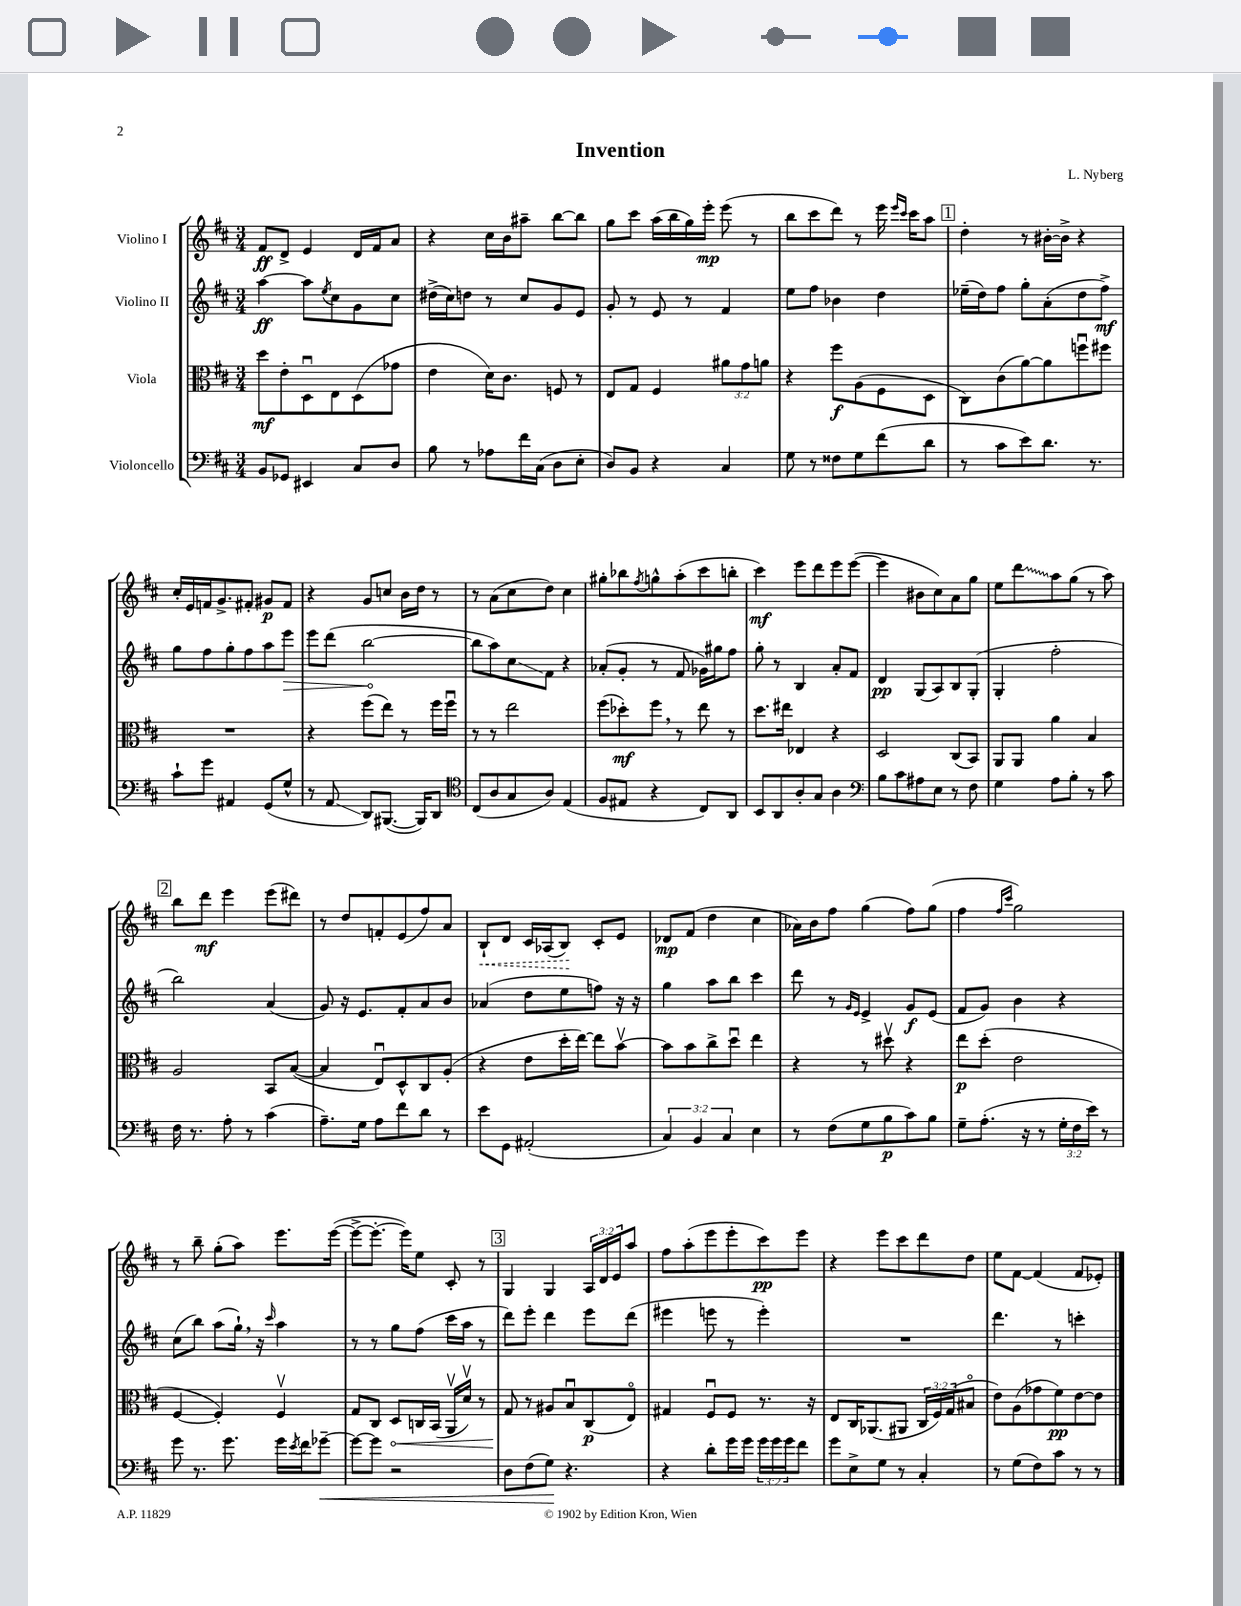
\header { title = "Invention" composer = "L. Nyberg" }
<<
\new StaffGroup <<
\new Staff = "s0" \with { instrumentName = "Violino I" } {
    \clef treble \key d \major \numericTimeSignature \time 3/4 \override Staff.TupletNumber.text = #tuplet-number::calc-fraction-text
    fis'8\ff d'8-> e'4 d'16 fis'16 a'8 |
    r4 cis''16 b'16 ais''8-- b''8~ b''8 |
    g''8 cis'''8 a''16( b''16 g''16) e'''16-.\mp e'''8( r8 |
    b''8 cis'''8 d'''8) r8 e'''16 \grace { e'''16 cis'''16 } cis'''16 a''8 |
    \mark \markup { \box "1" } d''4-. r8 bis'16~-. bis'16-> r4 |
    cis''16-. e'16 f'16 g'8.-> fis'8-. gis'8\p fis'8 |
    r4 g'8 c''8 b'16 d''16 r8 |
    r8 a'8( cis''8 d''8) cis''4 |
    gis''8-. bes''8 \acciaccatura { fis''8 } g''8-^ a''8-.( cis'''8 b''8-. |
    cis'''4\mf) e'''8 d'''8 e'''8 e'''8~( |
    e'''4 bis'8 cis''8) a'8 g''8 |
    e''8 \once \override Glissando.style = #'zigzag d'''8\glissando a''8 g''8( r8 a''8) |
    \mark \markup { \box "2" } b''8 d'''8\mf e'''4 e'''8( dis'''8) |
    r8 d''8 f'8-. e'8( fis''8) a'8 |
    \once \override Hairpin.style = #'dashed-line b8-!\< d'8 cis'16 aes16( b8\!) cis'8-. e'8 |
    des'8\mp fis'8( d''4 cis''4 |
    aes'16) b'16 fis''8 g''4( fis''8) g''8( |
    fis''4 \grace { fis''16 cis'''16 } g''2) |
    r8 b''8-- g''8-.( a''8) e'''8. e'''16~( |
    e'''8~-> e'''8.~-. e'''16) e''8 cis'8-. r8 |
    \mark \markup { \box "3" } g4 g4 \tuplet 3/2 { a16 d'16 e'16 } a''8 |
    fis''8 a''8-.( e'''8 e'''8-. cis'''8\pp) e'''8 |
    r4 e'''8 cis'''8 d'''8 d''8 |
    e''8 fis'8~ fis'4( fis'8 ees'8-.) \bar "|." |
}
\new Staff = "s1" \with { instrumentName = "Violino II" } {
    \clef treble \key d \major \numericTimeSignature \time 3/4
    a''4~\ff a''8 \acciaccatura { e''8 } cis''8 g'8 cis''8 |
    dis''16->( cis''16) d''8 r8 cis''8 g'8 e'8 |
    g'8-. r8 e'8 r8 fis'4 |
    e''8 fis''8 bes'4 d''4 |
    \mark \markup { \box "1" } ees''16--( d''16) fis''8 g''8-. a'8-.( d''8 fis''8->\mf) |
    g''8 fis''8 g''8-. fis''8 a''8 \once \override Hairpin.circled-tip = ##t e'''8\> |
    e'''8 d'''8( b''2~\! |
    b''8 a''8) cis''8\glissando fis'8 r4 |
    aes'8-.( g'8-. r8 fis'8 ges'16) gis''16 fis''8 |
    g''8-. r8 b4 a'8-. fis'8 |
    d'4\pp g8( a8) b8 g8-.( |
    g4-. fis''2-. |
    \mark \markup { \box "2" } b''2) a'4( |
    g'8) r16 e'8. fis'8-. a'8 b'8 |
    aes'4( d''8 e''8 f''8) r16 r16 |
    g''4 a''8 b''8 cis'''4 |
    d'''8 r8 \grace { g'16 e'16 } e'4-> g'8\f e'8( |
    fis'8 g'8) b'4 r4 |
    cis''8( b''8) a''8( g''16-!) \breathe r16 \grace { cis'''16 } a''4 |
    r8 r8 g''8 fis''8( cis'''16 a''16 r8 |
    \mark \markup { \box "3" } d'''8) e'''8-. d'''4 e'''8 d'''8( |
    eis'''4 e'''8 r8 e'''4-.) |
    R2. |
    d'''4. r8 c'''4-. \bar "|." |
}
\new Staff = "s2" \with { instrumentName = "Viola" } {
    \clef alto \key d \major \numericTimeSignature \time 3/4 \override Staff.TupletNumber.text = #tuplet-number::calc-fraction-text
    d''8\mf e'8-. d8\downbow e8 d8( ges'8 |
    e'4 d'16) cis'8. f8 r8 |
    e8 g8 fis4 \tuplet 3/2 { ais'8 g'8 a'8 } |
    r4 fis''8\f a8( fis8 d8 |
    \mark \markup { \box "1" } cis8) cis'8( a'8~) a'8 f''8\downbow fis''8 |
    R2. |
    r4 fis''8( e''8) r8 fis''16 fis''16\downbow |
    r8 r8 e''2 |
    fis''8( des''8-.\mf) fis''8 \breathe r8 e''8 r8 |
    d''8. eis''16 ees4 r4 |
    d2 cis8( b,8) |
    a,8 a,8 a'4 b4 |
    \mark \markup { \box "2" } a2 b,8 b8~( |
    b4 e8\downbow) d8-^ cis8 a8-.( |
    r4 e'8 d''16-. e''16~) e''8 b'8~\upbow |
    b'8 b'8 cis''8-> d''8\downbow e''4 |
    r4 r8 dis''8\upbow r4 |
    e''8\p d''8-.( e'2 |
    fis4~ fis4-.) fis4\upbow |
    g8 cis8 \once \override Hairpin.circled-tip = ##t d8\< c16 b,16( a,16\upbow d'16\upbow) r8 |
    \mark \markup { \box "3" } g8\! r8 ais8 b8\downbow cis8\p( e8\flageolet) |
    gis4 fis8\downbow fis8 r8. r16 |
    e8 cis16 aes,8.( ais,8 \tuplet 3/2 { cis16 fis16) g16( } bis8\flageolet |
    e'8) a8( ges'8 fis'8\pp) e'8~ e'8 \bar "|." |
}
\new Staff = "s3" \with { instrumentName = "Violoncello" } {
    \clef bass \key d \major \numericTimeSignature \time 3/4 \override Staff.TupletNumber.text = #tuplet-number::calc-fraction-text
    b,8 ges,8 eis,4 cis8 d8 |
    b8 r8 aes8 fis'16 cis16( d8 e8-. |
    d8) b,8 r4 cis4 |
    g8 r8 fisis8 g8 fis'8( d'8 |
    \mark \markup { \box "1" } r8 cis'8 e'8) d'8. r8. |
    cis'8-! g'8 ais,4 g,8( g8-^ |
    r8 a,8\glissando d,8) bis,,8.~( bis,,16) d,8 |
    \clef tenor cis8( a8 g8 a8) e4( |
    fis8 eis8 r4 cis8) a,8 |
    b,8 a,8 a8-. g8 a4 |
    \clef bass b8 cis'8 ais8 e8 r8 fis8 |
    g4 a8 b8-. r8 cis'8 |
    \mark \markup { \box "2" } fis16 r8. a8-. r8 cis'4( |
    a8.--) g16 a8 fis'8 d'8 r8 |
    e'8 g,8 ais,2-.( |
    \tuplet 3/2 { cis4) b,4 cis4 } e4 |
    r8 fis8( g8 b8\p cis'8) b8 |
    g8-- a8.-.( r16 r8 \tuplet 3/2 { g16-. fis16 e'16) } r8 |
    g'8 r8. g'8. g'16 \acciaccatura { e'8 } fis'16 ges'8~--\< |
    ges'8~ ges'8 r2 |
    \mark \markup { \box "3" } d8 fis8( g8\!) r4. |
    r4 d'8-. g'16 g'16 \tuplet 3/2 { g'16 g'16 g'16 } fis'8 |
    g'8 e8-> g8 r8 cis4-. |
    r8 g8( fis8) cis'8 r8 r8 \bar "|." |
}
>>
>>
\layout { \context { \Score \remove "Bar_number_engraver" } }
